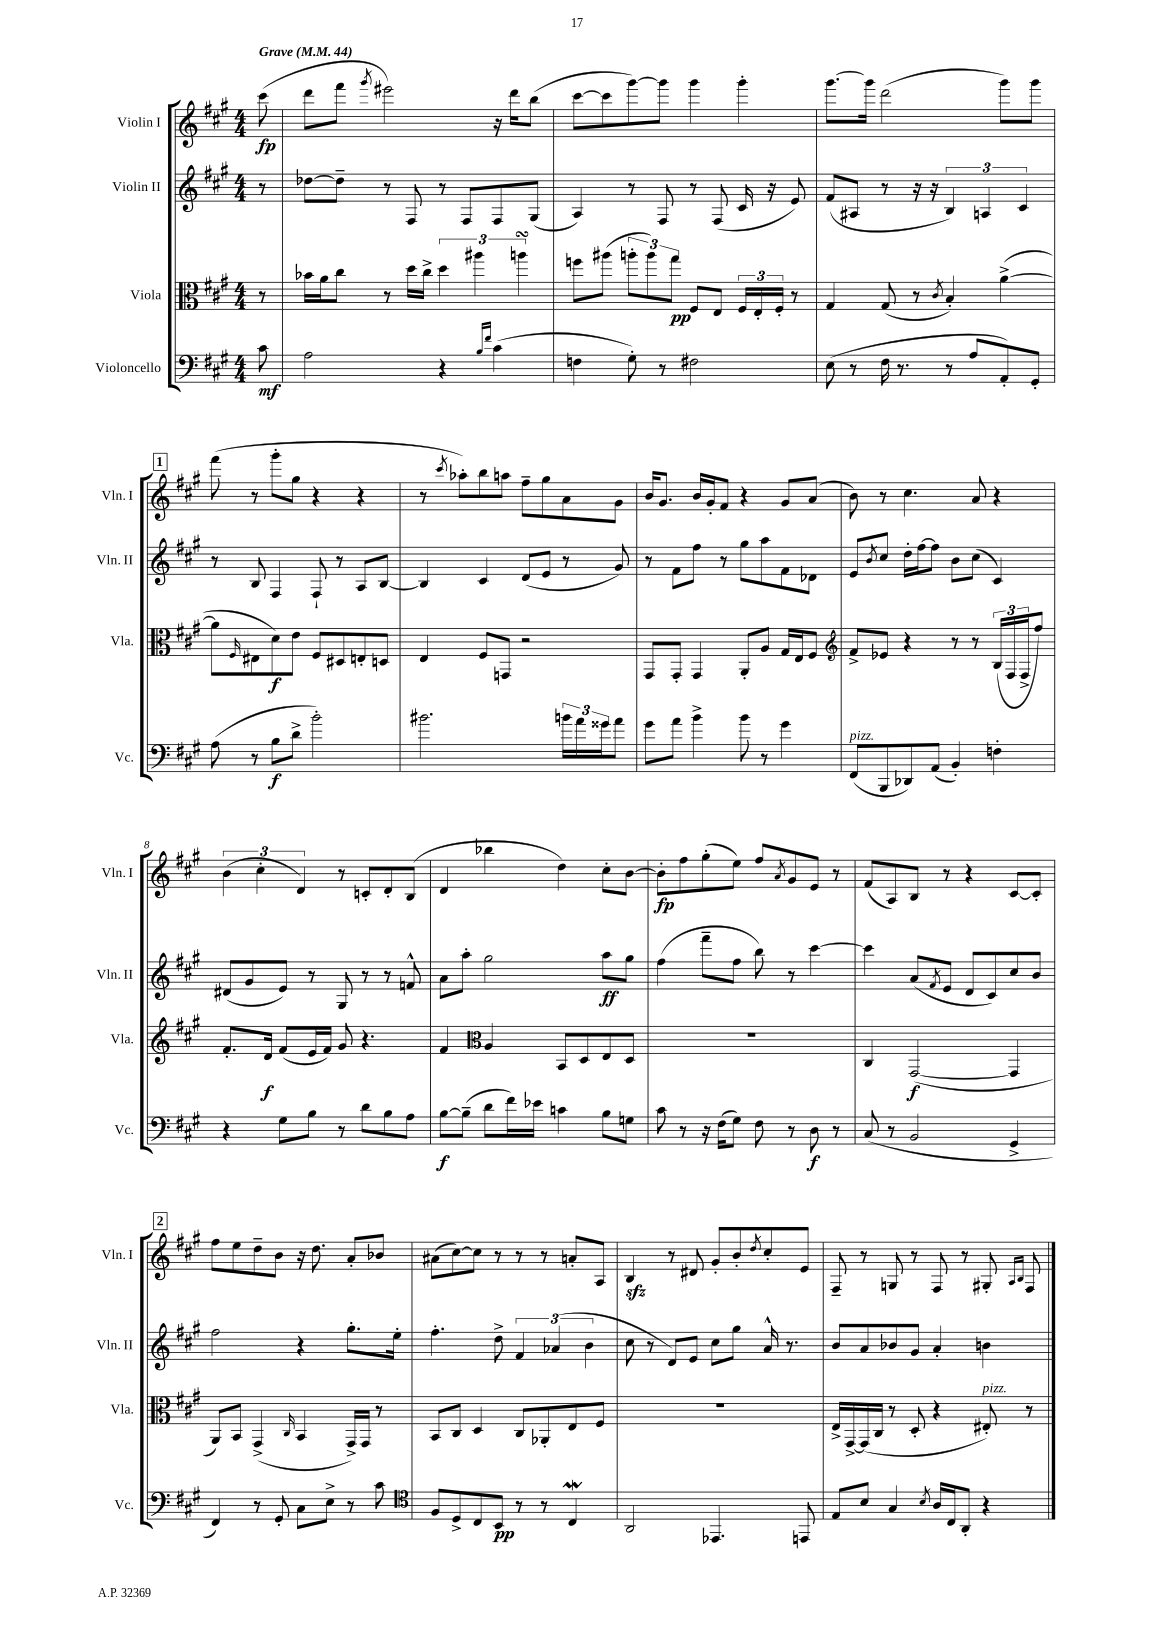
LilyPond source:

<<
\new StaffGroup <<
\new Staff = "s0" \with { instrumentName = "Violin I" shortInstrumentName = "Vln. I" } {
    \clef treble \key a \major \numericTimeSignature \time 4/4 \partial 8 \tempo "Grave" 4 = 44
    cis'''8\fp( |
    d'''8 fis'''8 \acciaccatura { gis'''8 } eis'''2) r16 d'''16 b''8( |
    cis'''8~ cis'''8 gis'''8~) gis'''8 gis'''4 gis'''4-. |
    gis'''8.~ gis'''16 d'''2( gis'''8) gis'''8 |
    \mark \markup { \box "1" } fis'''8( r8 gis'''8-. gis''8 r4 r4 |
    r8 \acciaccatura { cis'''8 } aes''8-.) b''8 a''8 fis''8-- gis''8 a'8 gis'8 |
    b'16 gis'8. b'16 gis'16-. fis'8 r4 gis'8 a'8( |
    b'8) r8 cis''4. a'8 r4 |
    \tuplet 3/2 { b'4( cis''4-. d'4) } r8 c'8-. d'8-. b8( |
    d'4 bes''4 d''4) cis''8-. b'8~ |
    b'8-.\fp fis''8 gis''8-.( e''8) fis''8 \acciaccatura { a'8 } gis'8 e'8 r8 |
    fis'8( a8) b8 r8 r4 cis'8~ cis'8-. |
    \mark \markup { \box "2" } fis''8 e''8 d''8-- b'8 r16 d''8. a'8-. bes'8 |
    ais'8( cis''8~) cis''8 r8 r8 r8 a'8-. a8 |
    b4\sfz r8 dis'8 gis'8-. b'8-. \acciaccatura { d''8 } cis''8-. e'8 |
    fis8-- r8 g8 r8 fis8 r8 gis8-. \grace { a16 b16 } fis8 \bar "|." |
}
\new Staff = "s1" \with { instrumentName = "Violin II" shortInstrumentName = "Vln. II" } {
    \clef treble \key a \major \numericTimeSignature \time 4/4 \partial 8
    r8 |
    des''8~ des''8-- r8 fis8 r8 fis8 fis8 gis8( |
    a4) r8 fis8 r8 fis8( cis'16 r16 e'8) |
    fis'8( ais8 r8 r16 r16 \tuplet 3/2 { b4) a4 cis'4 } |
    \mark \markup { \box "1" } r8 b8 fis4 fis8-! r8 a8 b8~ |
    b4 cis'4 d'8( e'8 r8 gis'8) |
    r8 fis'8 fis''8 r8 gis''8 a''8 fis'8 des'8 |
    e'8 \acciaccatura { b'8 } cis''8 d''16-. fis''16~ fis''8 b'8 cis''8( cis'4) |
    dis'8( gis'8 e'8) r8 gis8 r8 r8 f'8-^ |
    a'8 a''8-. gis''2 a''8\ff gis''8 |
    fis''4( fis'''8-- fis''8 b''8) r8 cis'''4~ |
    cis'''4 a'8( \acciaccatura { fis'8 } e'8 d'8 cis'8) cis''8 b'8 |
    \mark \markup { \box "2" } fis''2 r4 gis''8.-. e''16-. |
    fis''4.-. d''8-> \tuplet 3/2 { fis'4 aes'4( b'4 } |
    cis''8 r8 d'8) e'8 cis''8 gis''8 a'16-^ r8. |
    b'8 a'8 bes'8 gis'8 a'4-. b'4 \bar "|." |
}
\new Staff = "s2" \with { instrumentName = "Viola" shortInstrumentName = "Vla." } {
    \clef alto \key a \major \numericTimeSignature \time 4/4 \partial 8
    r8 |
    bes'16 a'16 cis''8 r8 d''16 cis''16-> \tuplet 3/2 { d''4 ais''4 a''4\turn } |
    f''8 ais''8( \tuplet 3/2 { a''8-. a''8) gis''8\pp } fis8 e8 \tuplet 3/2 { fis16 e16-. fis16-. } r8 |
    gis4 gis8( r8 \acciaccatura { cis'8 } b4-.) a'4~->( |
    \mark \markup { \box "1" } a'8 \grace { fis16 } eis8 d'8\f) e'8 fis8 dis8 e8-. d8 |
    e4 fis8 g,8 r2 |
    gis,8 gis,8-. gis,4 a,8-. a8 gis16 e16 fis8 |
    \clef treble fis'8-> ees'8 r4 r8 r8 \tuplet 3/2 { b16( fis16 fis16-> } fis''8) |
    fis'8.-. d'16\f fis'8( e'16 fis'16) gis'8 r4. |
    fis'4 \clef alto a4 b,8 d8 e8 d8 |
    R1 |
    cis4 gis,2~\f( gis,4 |
    \mark \markup { \box "2" } a,8) b,8 gis,4->( \grace { cis16 } b,4 gis,16->) gis,16 r8 |
    b,8 cis8 d4 cis8 aes,8-. e8 fis8 |
    R1 |
    e16-> gis,16~-> gis,16( cis16 r8 d8-. r4 eis8-.^\markup { \italic "pizz." }) r8 \bar "|." |
}
\new Staff = "s3" \with { instrumentName = "Violoncello" shortInstrumentName = "Vc." } {
    \clef bass \key a \major \numericTimeSignature \time 4/4 \partial 8
    cis'8\mf |
    a2 r4 \grace { b16 fis'16 } cis'4( |
    f4 gis8-.) r8 fis2 |
    e8( r8 fis16 r8. r8 a8 a,8-.) gis,8-. |
    \mark \markup { \box "1" } a8( r8 b8\f d'8-> b'2-.) |
    bis'2. \tuplet 3/2 { b'16 a'16 gisis'16 } a'8 |
    gis'8 a'8 b'4-> b'8 r8 gis'4 |
    fis,8^\markup { \italic "pizz." }( b,,8 des,8) a,8( b,4-.) f4-. |
    r4 gis8 b8 r8 d'8 b8 a8 |
    b8~\f b8--( d'8 fis'16) ees'16 c'4 b8 g8 |
    cis'8 r8 r16 fis16( gis8) fis8 r8 d8\f r8 |
    cis8( r8 b,2 gis,4-> |
    \mark \markup { \box "2" } fis,4) r8 gis,8-. cis8 e8-> r8 cis'8 |
    \clef tenor fis8 d8-> cis8 b,8\pp r8 r8 cis4\mordent |
    a,2 ees,4. e,8 |
    e8 b8 gis4 \acciaccatura { b8 } a16 cis16 a,8-. r4 \bar "|." |
}
>>
>>
